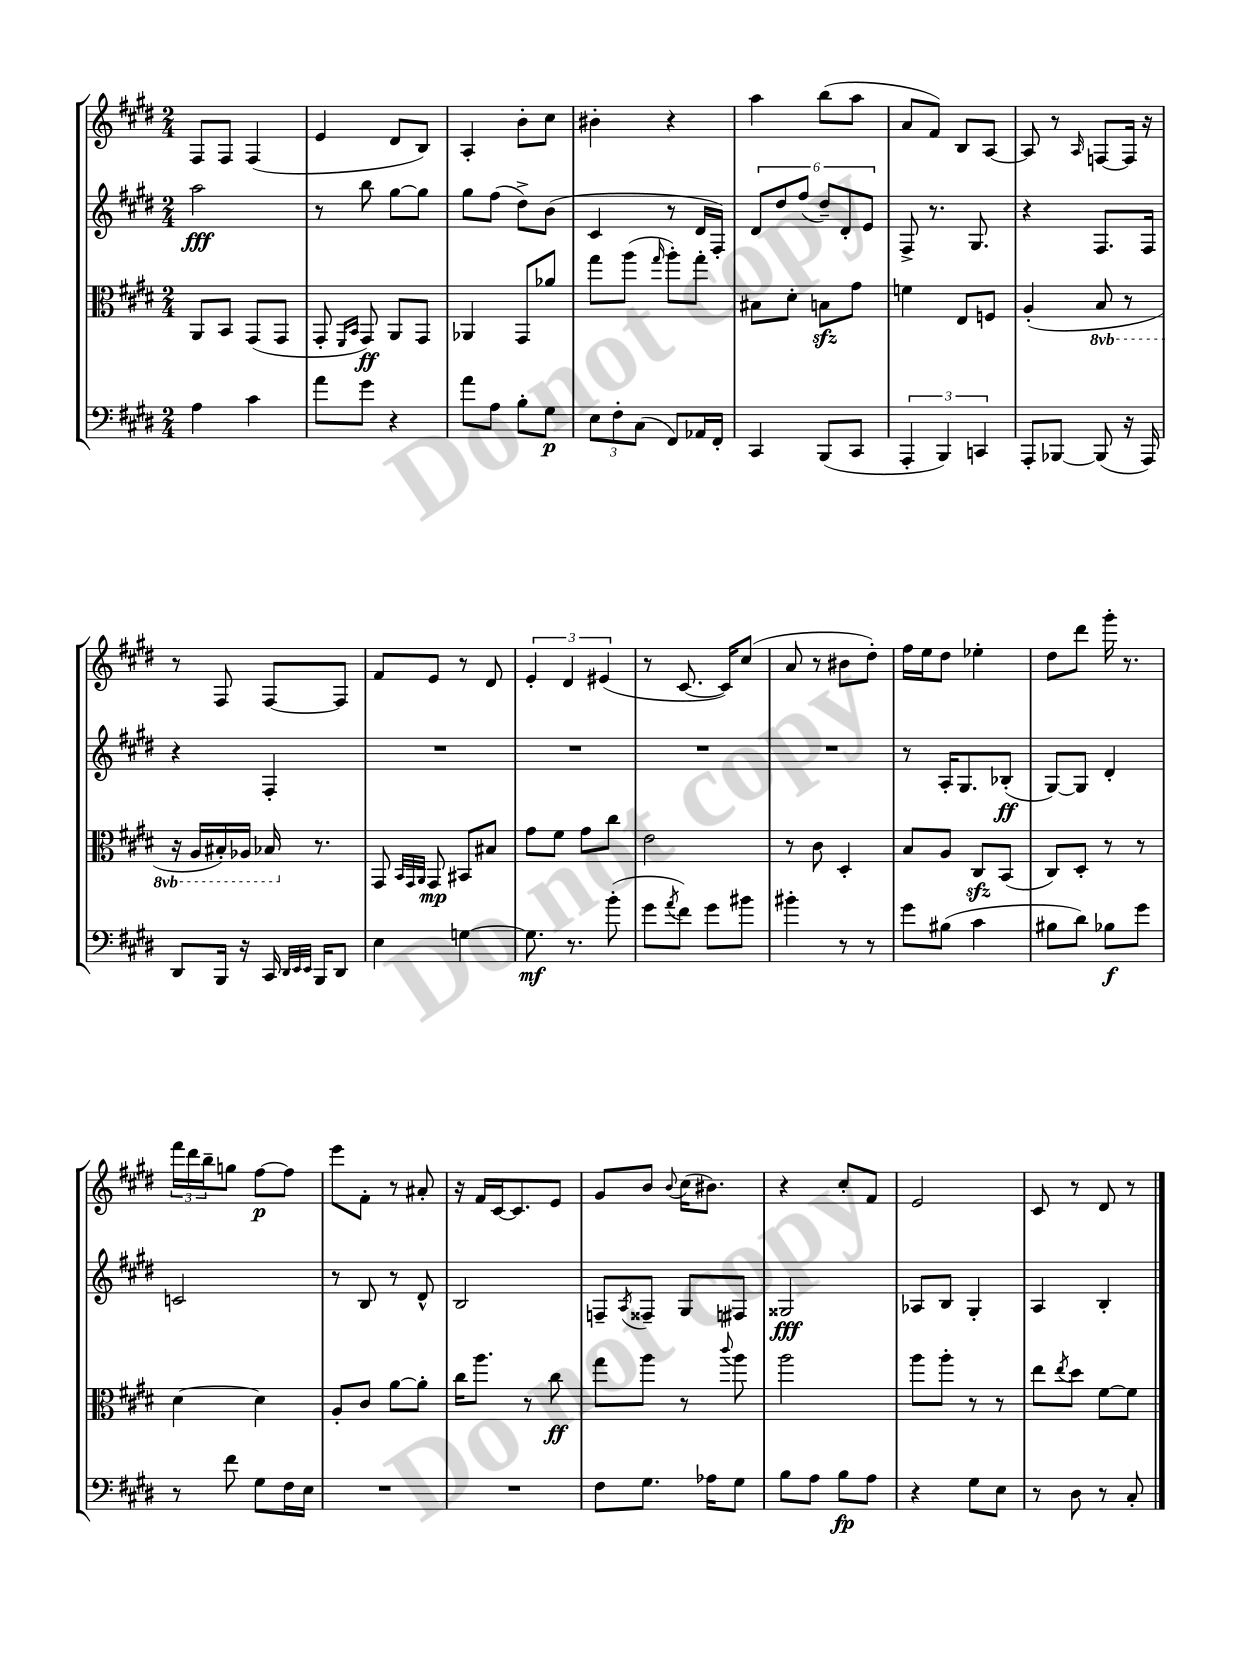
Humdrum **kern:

**kern	**kern	**kern	**kern
*staff4	*staff3	*staff2	*staff1
*clefF4	*clefC3	*clefG2	*clefG2
*k[f#c#g#d#]	*k[f#c#g#d#]	*k[f#c#g#d#]	*k[f#c#g#d#]
*M2/4	*M2/4	*M2/4	*M2/4
4A	8AA	2aa	8F#
.	8BB	.	8F#
4c#	(8GG#	.	(4F#
.	8GG#	.	.
=	=	=	=
8a	8GG#'	8r	4e
.	16qqFF#	.	.
.	16qqBB	.	.
8g#	8GG#)	8bb	.
4r	8AA	[8gg#	8d#
.	8GG#	8gg#]	8B)
=	=	=	=
8a	4AA-	8gg#	4A'
8A	.	(8ff#	.
8B'	8GG#	8dd#^)	8b'
8G#	8a-	(8b	8cc#
=	=	=	=
12E	8gg#	4c#	4b#'
12F#'	.	.	.
.	(8aa	.	.
(12C#	.	.	.
.	16qqgg#	.	.
8FF#)	8aa')	8r	4r
16AA-	8gg#'	16d#	.
16FF#'	.	16F#')	.
=	=	=	=
4CC#	8B#	12d#	4aa
.	.	12dd#	.
.	8d#'	.	.
.	.	(12ff#	.
(8BBB	8B	12dd#~)	(8bb
.	.	12d#'	.
8CC#	8g#	.	8aa
.	.	12e	.
=	=	=	=
6AAA'	4f	8F#^	8a
.	.	8.r	8f#)
6BBB)	.	.	.
.	8E	.	8B
.	.	8.G#	.
6CC	.	.	.
.	8F	.	[8A
=	=	=	=
8AAA'	(4A'	4r	8A]
[8BBB-	.	.	8r
.	.	.	16qqA
(8BBB-]	8BB	8.F#	[8F
16r	8r	.	16F]
16AAA)	.	16F#	16r
=	=	=	=
8DD#	16r	4r	8r
.	16AA	.	.
16BBB	16BB#')	.	8F#
16r	16AA-	.	.
16CC#	16BB-	4F#'	[8F#
32qqDD#	.	.	.
32qqEE	.	.	.
32qqEE	.	.	.
16BBB	8.r	.	.
8DD#	.	.	8F#]
=	=	=	=
4E	8GG#	2r	8f#
.	32qqBB	.	.
.	32qqGG#	.	.
.	32qqAA	.	.
.	8GG#	.	8e
[4G	8BB#	.	8r
.	8B#	.	8d#
=	=	=	=
8.G]	8g#	2r	6e'
.	8f#	.	.
.	.	.	6d#
8.r	.	.	.
.	8g#	.	.
.	.	.	(6e#
(8b'	8cc#	.	.
=	=	=	=
8g#	2e	2r	8r
8qa	.	.	.
8f#)	.	.	[8.c#
8g#	.	.	.
.	.	.	16c#])
8b#	.	.	(8cc#
=	=	=	=
4b#'	8r	2r	8a
.	8c#	.	8r
8r	4D#'	.	8b#
8r	.	.	8dd#')
=	=	=	=
8g#	8B	8r	16ff#
.	.	.	16ee
(8B#	8A	16A'	8dd#
.	.	8.G#	.
4c#	8C#	.	4ee-'
.	(8BB	(8B-'	.
=	=	=	=
8B#	8C#)	[8G#)	8dd#
8d#)	8D#'	8G#]	8ddd#
8B-	8r	4d#'	16ggg#'
.	.	.	8.r
8g#	8r	.	.
=	=	=	=
8r	[4d#	2c	24fff#
.	.	.	24ddd#
.	.	.	24bb~
8f#	.	.	8gg
8G#	4d#]	.	[8ff#
16F#	.	.	8ff#]
16E	.	.	.
=	=	=	=
2r	8A'	8r	8eee
.	8c#	8B	8f#'
.	[8a	8r	8r
.	8a']	8d#^^	8a#'
=	=	=	=
2r	16cc#	2B	16r
.	8.aa	.	16f#
.	.	.	[16c#
.	.	.	8.c#]
.	8r	.	.
.	8cc#	.	8e
=	=	=	=
8F#	8gg#	8F~	8g#
.	.	8qA	.
8.G#	8aa	8F##~	8b
.	.	.	8qqb
.	8r	8G#	(16cc#
16A-	.	.	8.b#)
.	8qqccc#	.	.
8G#	8aa	8F#	.
=	=	=	=
8B	2aa	2G##	4r
8A	.	.	.
8B	.	.	8cc#'
8A	.	.	8f#
=	=	=	=
4r	8aa	8A-	2e
.	8aa'	8B	.
8G#	8r	4G#'	.
8E	8r	.	.
=	=	=	=
8r	8ee	4A	8c#
.	8qee	.	.
8D#	8dd#	.	8r
8r	[8f#	4B'	8d#
8C#'	8f#]	.	8r
==	==	==	==
*-	*-	*-	*-
